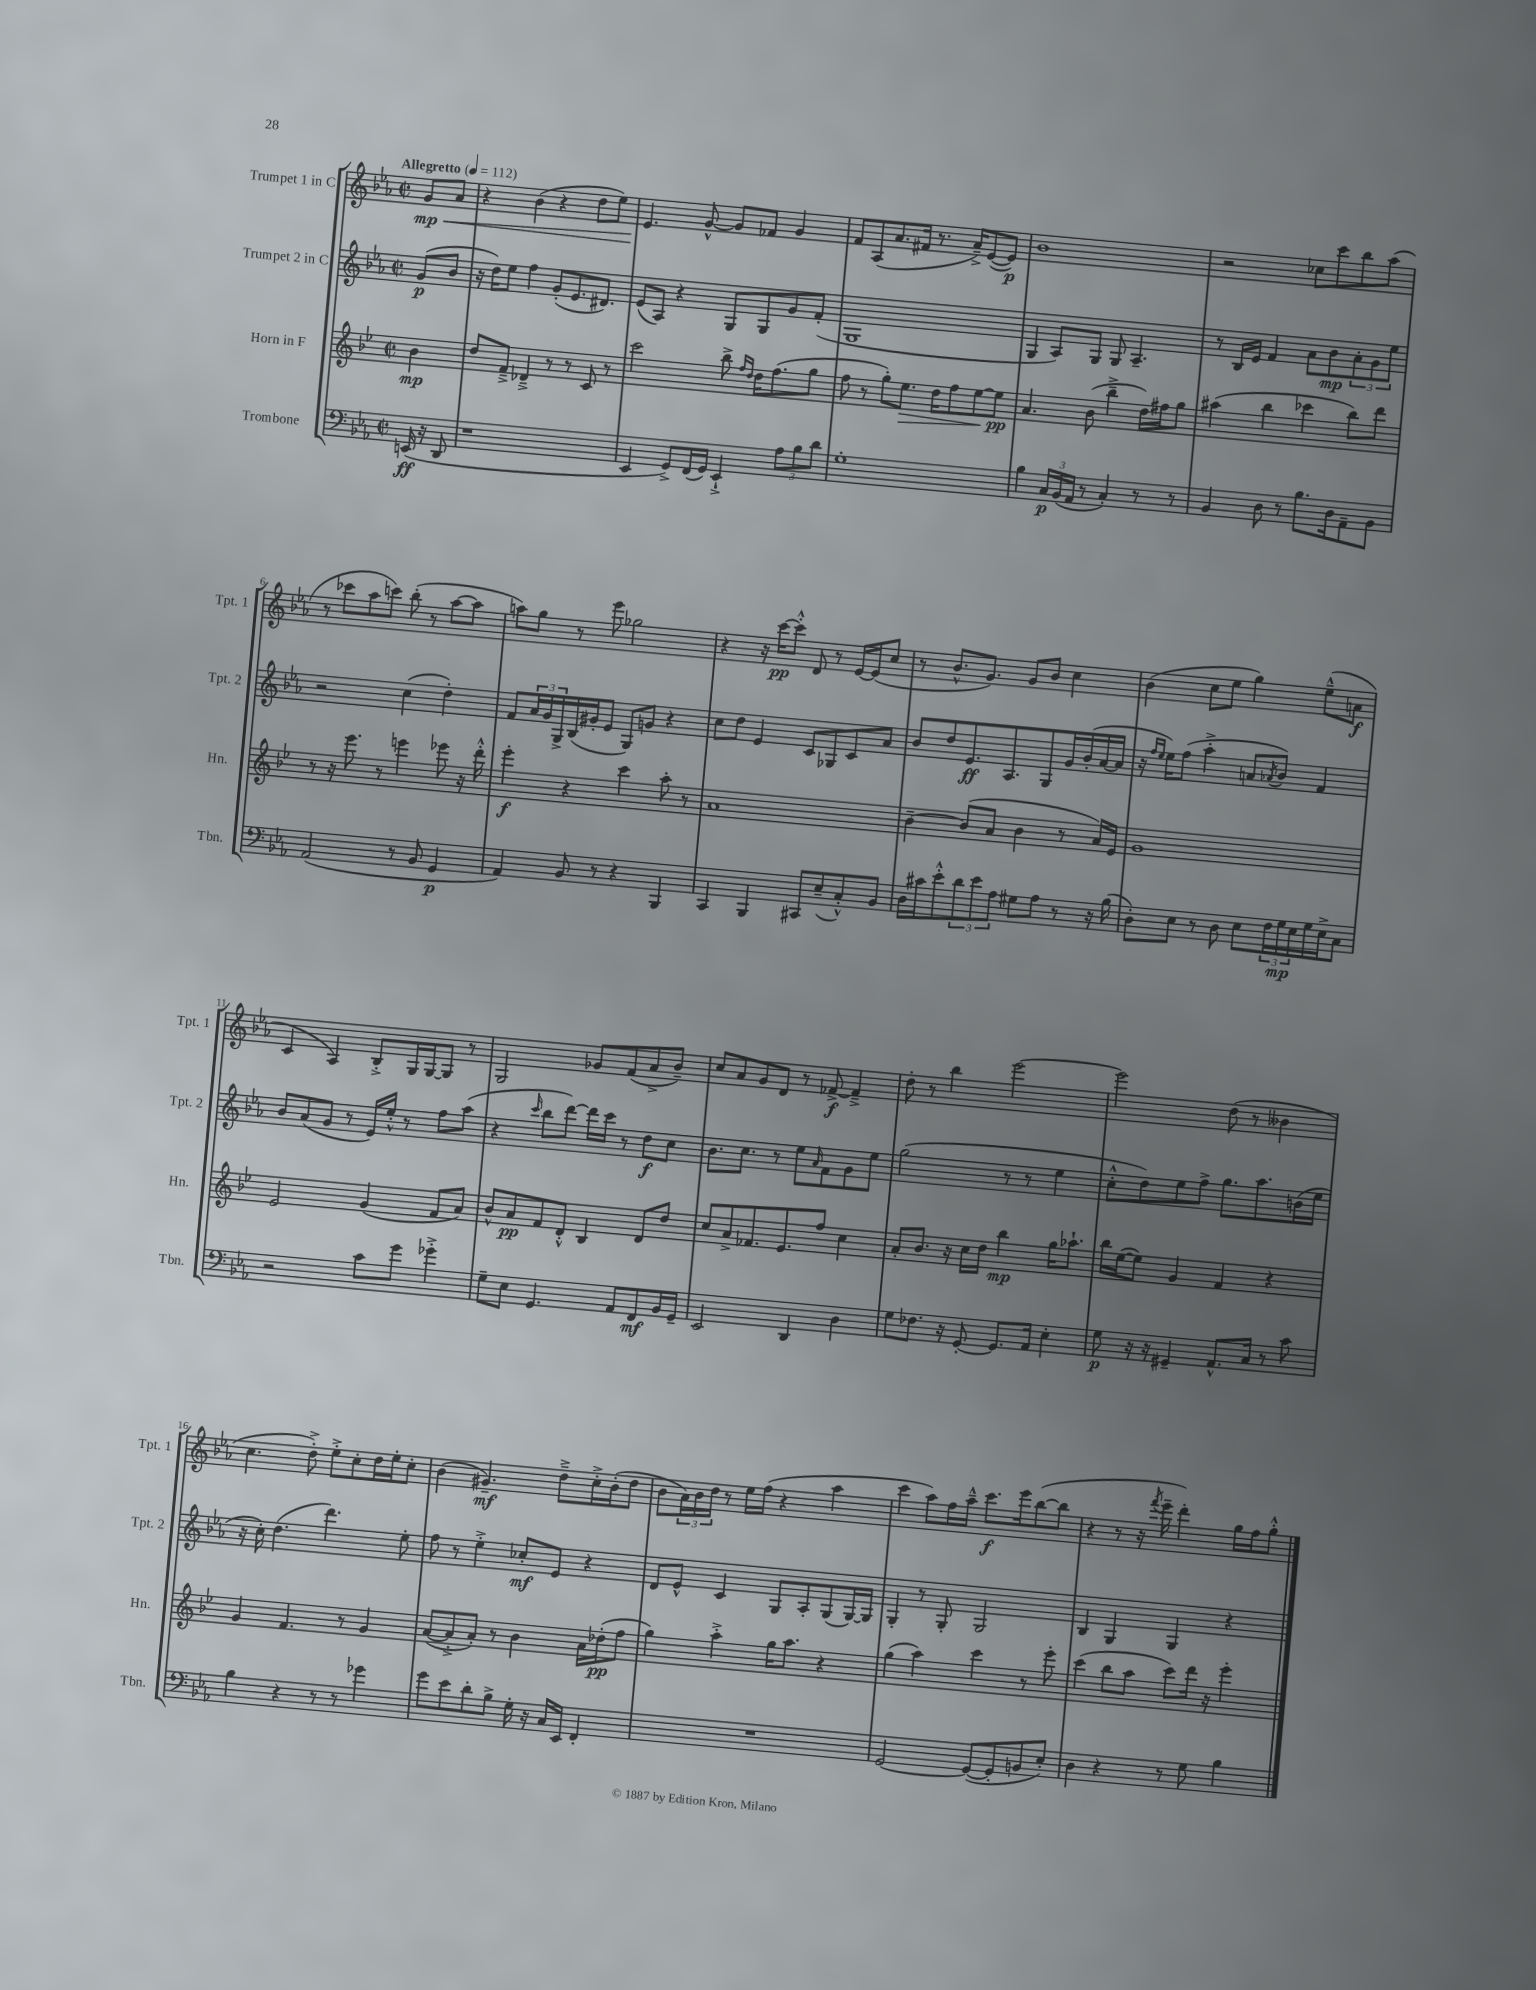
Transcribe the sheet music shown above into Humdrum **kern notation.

**kern	**kern	**kern	**kern
*staff4	*staff3	*staff2	*staff1
*clefF4	*clefG2	*clefG2	*clefG2
*k[b-e-a-]	*k[b-e-]	*k[b-e-a-]	*k[b-e-a-]
*M2/2	*M2/2	*M2/2	*M2/2
*met(c|)	*met(c|)	*met(c|)	*met(c|)
*MM112	*MM112	*MM112	*MM112
(16EE	4b-	(8g	8g
16r	.	.	.
8DD	.	8b-	8a-
=	=	=	=
1r	8dd	16r	4r
.	.	16dd)	.
.	8f~^	8ee-	.
.	4d-~^	4ff	(4b-
.	8r	(8g'	4r
.	8r	8.e-	.
.	8c	.	8dd
.	.	8.d#)	.
.	8r	.	8ee-)
=	=	=	=
4EE-	2ccc	(8e-	4.e-
.	.	8A-)	.
8GG^)	.	4r	.
(16FF	.	.	[8g^^
16GG)	.	.	.
4EE-`^	8bb-^	8G	8g]
.	16qqff	.	.
.	16qqdd	.	.
.	16dd	8G	8f-
.	(8.ff	.	.
12A-	.	8g	4g
12B-	.	.	.
.	8gg	(8f'	.
12d	.	.	.
=	=	=	=
1G'	8ff	1G	8f
.	8r	.	(8A-
.	8gg')	.	8.a-
.	8.ee-	.	.
.	.	.	16f#
.	.	.	8.r
.	16dd	.	.
.	8ff	.	.
.	.	.	16a-~^)
.	[8ee-	.	([8e-
.	8ee-]	.	8e-])
=	=	=	=
4B-	4.a	4G	1b-
24C	.	8A-)	.
(24BB-	.	.	.
24AA-	.	.	.
8r	(8b-	8G	.
4C')	4bb-~^	8G	.
.	.	4.A-~	.
8r	16dd)	.	.
.	16ff#	.	.
8r	8gg	.	.
=	=	=	=
4BB-	(4aa#	8r	2r
.	.	16B-	.
.	.	16e-	.
8D	4bb-	4f	.
8r	.	.	.
8.B-	4ccc-	8a-	8cc-
.	.	8b-	8ccc
16D	.	.	.
8AA-~	8bb-)	12a-'	8bb-
.	.	12g	.
8BB-	8ddd	.	(8aa-
.	.	12ee-	.
=	=	=	=
(2AA-	8r	2r	8r
.	16r	.	8ccc-
.	8.eee-	.	.
.	.	.	8aa-
.	8r	.	8ccc)
8r	4eee	(4cc	(8bb-'
8BB-	.	.	8r
4GG	8eee-	4dd')	[8aa-
.	16r	.	8aa-]
.	16ddd'^^	.	.
=	=	=	=
4AA-)	4eee-'	8f	8aa)
.	.	24a-	8gg
.	.	24g	.
.	.	24G^	.
8BB-	4r	(16B-	8r
.	.	16g#'	.
8r	.	8e-	8eee-
4r	4ccc	8G)	2gg-
.	.	8g	.
4BBB-	8aa'	4r	.
.	8r	.	.
=	=	=	=
4CC	1a	8cc	4r
.	.	8dd	.
4BBB-	.	4e-	16r
.	.	.	[16ccc
.	.	.	8ccc'^^]
8CC#	.	8c	8d
(8E-~	.	8G-	8r
8C'^^)	.	8c	[16e-
.	.	.	(16e-]
8BB-	.	8a-	8cc
=	=	=	=
16D	[4b-~	8b-	8r
16c#	.	.	.
8e-'^^	.	8dd	8.b-^^
12d	(8b-]	8.e-	.
.	.	.	8.g)
12e-	.	.	.
.	8a	.	.
12A-	.	.	.
.	.	8.A-	.
8G#	4b-	.	8g
8A-	.	8G	8b-
8r	8r	16g	4cc
.	.	(16b-'	.
16r	16a)	[16a-	.
(16B-	16e-	16a-]	.
=	=	=	=
8D')	1g	16r	(4b-
.	.	16qqff	.
.	.	16qqee-	.
.	.	16ee-)	.
8E-	.	(8ff	.
8r	.	4aa-'^	8cc
8D	.	.	8ee-
8E-	.	8a	4gg)
.	.	8qa-	.
24F	.	8b-)	.
24G	.	.	.
24E-	.	.	.
16G	.	4f	(8ee-~^^
16E-^	.	.	.
8C	.	.	8a
=	=	=	=
2r	2e-	8b-	4c
.	.	(8a-	.
.	.	8g	4A-)
.	.	8r	.
8c	(4g	16e-)	8B-'^
.	.	16ee-'^^	.
8g	.	8r	16G
.	.	.	[16G
4g-'^	8f	8ff	8G]
.	8a)	(8aa-	8r
=	=	=	=
8G~	8b-^^	4r	2G
8E-	8a	.	.
.	.	16qqccc	.
4.GG	8f	8bb-	.
.	8d'^^	[8ddd)	.
.	4B-	16ddd]	8g-
.	.	16ccc	.
8AA-	.	8r	(8f
8FF	8d	8dd	8a-^
16BB-	8dd	8cc	8b-~)
16GG~	.	.	.
=	=	=	=
2EE-	8cc	8.b-	8cc
.	8a^	.	8a-
.	.	8.cc	.
.	8.f-	.	8g
.	.	8r	8d
.	8.e-	.	.
4DD	.	8ee-	8r
.	.	16qqa-	.
.	8ff	8f	[8f-^
4D	4cc	8g	4f-~^]
.	.	8ee-	.
=	=	=	=
8G	8a'	(2gg	8dd'
8.F-	8.b-	.	8r
.	.	.	4bb-
16r	16r	.	.
[8GG'	16cc	.	.
.	16dd	.	.
8.GG]	4bb-	8r	[2eee-
.	.	8r	.
16AA-	.	.	.
4E-'	16gg	4ee-	.
.	8.aa-`	.	.
=	=	=	=
8G	16bb-	8cc'^^	2eee-]
.	([16ee-	.	.
16r	8ee-])	8dd)	.
16r	.	.	.
4GG#~	4g	8ee-	.
.	.	8ff^	.
8.AA-^^	4f	8.gg	(8dd
.	.	.	8r
16C	.	8.aa-	.
8r	4r	.	4b--
8c	.	(16b	.
.	.	16ee-	.
=	=	=	=
4B-	4g	16r	4.cc
.	.	16cc')	.
.	.	(4.dd	.
4r	4.f	.	.
.	.	.	8dd'^)
8r	.	4.ddd)	8ee-'^
8r	8r	.	8cc'
4g-	4g	.	16dd
.	.	.	16ee-'
.	.	8ee-'	8cc'
=	=	=	=
8g	([8a	8ff	(4b-
8e-	8a'^]	8r	.
8d'	8a')	4ee-'^	4.g#~)
8B-^	8r	.	.
16G'	4b-	8cc-'	.
16r	.	.	.
16C	.	8e-	8dd~^
16EE-	.	.	.
4FF'	16a	4r	16cc'^
.	(16dd-'	.	(16b-'
.	8ff	.	8dd
=	=	=	=
1r	4gg)	8d	8b-
.	.	8e-^^	24a-)
.	.	.	24b-
.	.	.	24dd
.	4aa'^	4c	8r
.	.	.	16ee-
.	.	.	(16ff
.	16gg	8G	4r
.	8.aa	.	.
.	.	8A-'	.
.	4r	(8G	4aa-
.	.	[16G)	.
.	.	16G]	.
=	=	=	=
[2GG	(4gg	4G'	4ccc
.	4aa)	8r	8aa-)
.	.	8G'	16ff
.	.	.	16aa-~^^
(8GG_	4ccc	2G	8.ccc
8GG']	.	.	.
.	.	.	16eee-
8BB	8r	.	([8bb-
8E-')	8eee-'	.	8bb-]
=	=	=	=
4D	(4ccc	4B-	4r
4r	8bb-	4G	8r
.	8aa	.	16r
.	.	.	8qfff
.	.	.	16eee-~
8r	8ccc)	4G	4ddd')
8G	16ddd	.	.
.	16r	.	.
4B-	4eee-'	4r	16gg
.	.	.	16ff
.	.	.	8gg'^^
==	==	==	==
*-	*-	*-	*-
